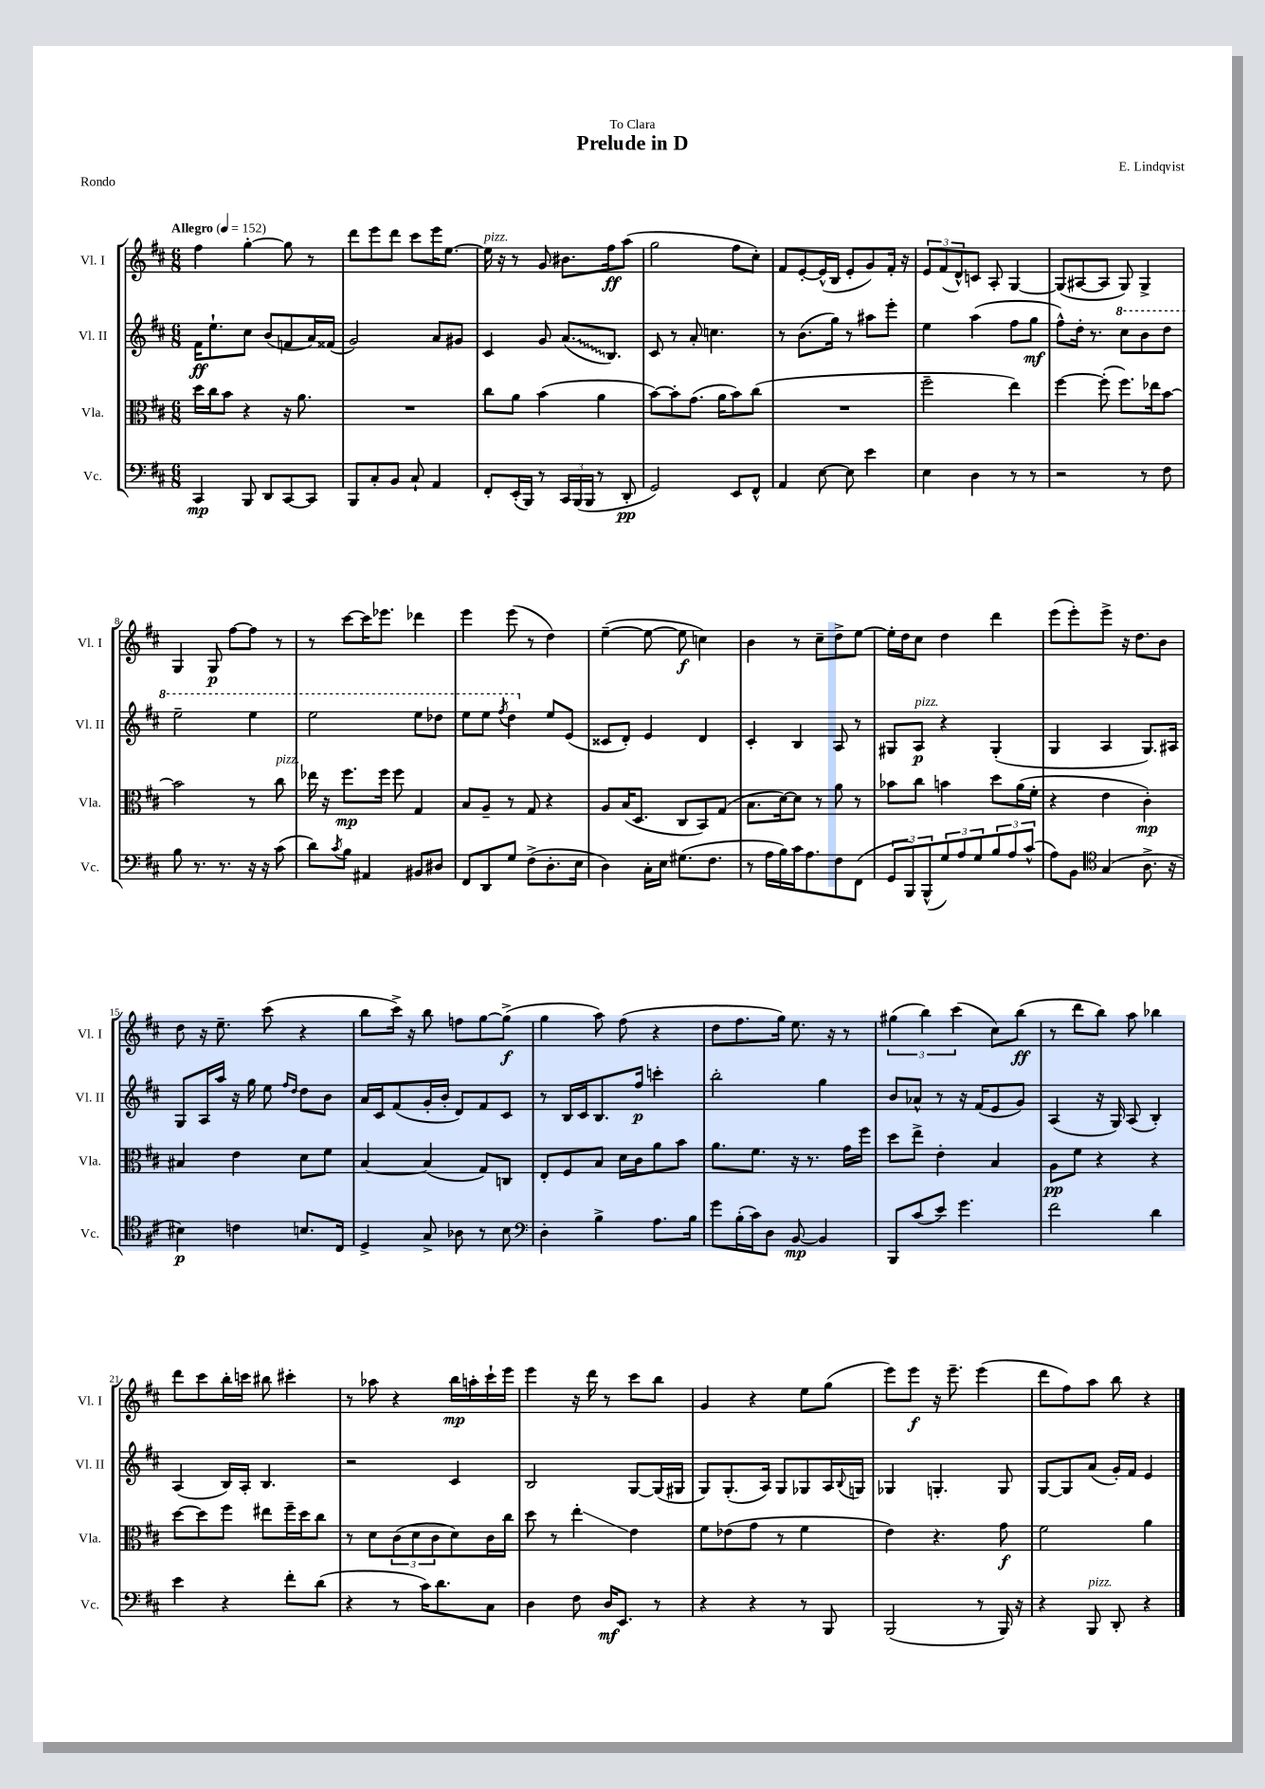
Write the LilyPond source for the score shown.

\header { title = "Prelude in D" composer = "E. Lindqvist" dedication = "To Clara" piece = "Rondo" }
<<
\new StaffGroup <<
\new Staff = "s0" \with { instrumentName = "Vl. I" shortInstrumentName = "Vl. I" } {
    \clef treble \key d \major \numericTimeSignature \time 6/8 \tempo "Allegro" 4 = 152
    fis''4 g''4~-. g''8 r8 |
    d'''8 e'''8 d'''8 cis'''8 e'''16 e''8.~ |
    e''16^\markup { \italic "pizz." } r16 r8 g'8 bis'8. fis''16\ff a''8( |
    g''2 fis''8 cis''8-.) |
    fis'8 e'8~-. e'16-^( b16 e'8-. g'8) fis'16-. r16 |
    \tuplet 3/2 { e'8 fis'8( d'8-^) } c'8 a8-. g4~ |
    g8( ais8~ ais8 g8) g4-> |
    g4 g8\p fis''8~ fis''8 r8 |
    r8 cis'''8~ cis'''16 ees'''8. des'''4 |
    e'''4 e'''8( r8 d''4) |
    e''4~--( e''8~ e''8\f c''4) |
    b'4 r8 cis''8-- d''8-> e''8~ |
    e''16-. d''16 cis''8 d''4 d'''4 |
    e'''8( e'''8-.) e'''8-> r16 d''8. b'8 |
    d''8 r16 e''8.-- cis'''8( r4 |
    b''8 cis'''16->) r16 b''8 f''8 g''8~ g''8->\f( |
    g''4 a''8) fis''8( r4 |
    d''8 fis''8. g''16) e''8. r16 r8 |
    \tuplet 3/2 { gis''4( b''4) cis'''4( } cis''8) b''8\ff( |
    r8 d'''8 b''8) a''8 bes''4 |
    d'''8 cis'''8 b''16-. c'''16 bis''8 cis'''4-. |
    r8 aes''8 r4 b''16\mp a''16-. cis'''16-! e'''16 |
    e'''4 r16 d'''16 r8 cis'''8 b''8 |
    g'4 r4 e''8 g''8( |
    e'''8) e'''8\f r16 e'''8.-- e'''4( |
    d'''8 fis''8) a''8 b''8 r4 \bar "|." |
}
\new Staff = "s1" \with { instrumentName = "Vl. II" shortInstrumentName = "Vl. II" } {
    \clef treble \key d \major \numericTimeSignature \time 6/8
    fis'16\ff e''8.-! cis''8 b'8( f'8 a'16) fisis'16( |
    g'2) a'8 gis'8 |
    cis'4 g'8 \once \override Glissando.style = #'zigzag a'8.\glissando( b8.) |
    cis'8 r8 a'8-. c''4. |
    r8 b'8.( g''16) r8 ais''8 e'''8-. |
    e''4 a''4( fis''8 g''8\mf |
    fis''8-^) d''16-. r8. \ottava #1 cis'''8 b''8 d'''8 |
    e'''2-- e'''4 |
    e'''2 e'''8 des'''8 |
    e'''8 e'''8 \acciaccatura { fis'''8 } d'''4 \ottava #0 e''8 e'8( |
    cisis'8 d'8-.) e'4 d'4 |
    cis'4-. b4 a8 r8 |
    gis8 a8\p^\markup { \italic "pizz." } r4 gis4-.( |
    g4 a4 g8.) ais16 |
    g8 a16 a''16 r16 g''16 e''8 \grace { fis''16 d''16 } d''8 b'8 |
    a'16 cis'16 fis'8( g'16-. b'16-. d'8) fis'8 cis'8 |
    r8 b16 cis'16 b8. fis''16\p c'''4-. |
    b''2-. g''4 |
    b'8 aes'8-^ r8 r16 fis'16( e'8 g'8) |
    a4( r16 g16) a8( b4-.) |
    a4( b16) a16-. b4. |
    r2 cis'4 |
    b2 g8~ g16( gis16 |
    g8) g8.-.( a16) g8 ges8 a16 \appoggiatura { b8 } g16 |
    ges4 g4.-. g8 |
    g8~ g8 a'8( g'16-.) fis'16 e'4 \bar "|." |
}
\new Staff = "s2" \with { instrumentName = "Vla." shortInstrumentName = "Vla." } {
    \clef alto \key d \major \numericTimeSignature \time 6/8
    d''16 cis''16 b'8 r4 r16 a'8. |
    R2. |
    cis''8 a'8 b'4( a'4 |
    b'8~) b'8-. g'8.( a'16 b'8) cis''8( |
    R2. |
    fis''2-- e''4) |
    fis''4~ fis''8-.( fis''8.) ees''16 b'8~ |
    b'2 r8 cis''8^\markup { \italic "pizz." } |
    ees''16 r16 fis''8.\mp fis''16 fis''8 g4 |
    b8 a8-- r8 g8 r4 |
    a8 b16( d8. cis8 b,8) g8( |
    b8. d'16~) d'8 r8 a'8 r8 |
    bes'8 cis''8 b'4 d''8 a'16( fis'16-. |
    r4 e'4 cis'4-.\mp) |
    bis4 e'4 d'8 fis'8 |
    b4~ b4( g8) c8 |
    e8-. fis8 b8 d'16 cis'16 a'8 b'8 |
    a'8. fis'8. r16 r8. g'16 fis''16 |
    d''8 e''8-> e'4-. b4 |
    a8\pp fis'8 r4 r4 |
    d''8~ d''8 fis''8 eis''8 fis''16-- d''16 cis''8 |
    r8 d'8 \tuplet 3/2 { cis'8( d'8 cis'8 } d'8) cis'16 cis''16 |
    d''8 r8 e''4-.\glissando e'4 |
    fis'8 ees'8( g'8 r8 fis'4 |
    e'4) r4. g'8\f |
    fis'2 a'4 \bar "|." |
}
\new Staff = "s3" \with { instrumentName = "Vc." shortInstrumentName = "Vc." } {
    \clef bass \key d \major \numericTimeSignature \time 6/8
    cis,4\mp b,,8 d,8 cis,8~ cis,8 |
    b,,8 cis8-. b,8 cis8-! a,4 |
    fis,8-. e,16-.( b,,16) r8 \tuplet 3/2 { cis,16 b,,16( b,,16 } r8 d,8-.\pp |
    g,2) e,8 fis,8-^ |
    a,4 e8~ e8 e'4 |
    e4 d4 r8 r8 |
    r2 r8 fis8 |
    b8 r8. r8. r16 r16 cis'8( |
    d'8) \acciaccatura { cis'8 } b8 ais,4 bis,8 dis8 |
    fis,8 d,8 g8 fis8->( d8.-. e16 |
    d4) cis16-. e16 gis8.( fis8. |
    r8 a16 b16) cis'16 a8. fis8 fis,8( |
    \tuplet 3/2 { g,8 b,,8) b,,8-^( } \tuplet 3/2 { g8) a8 g8 } \tuplet 3/2 { b8 a8 cis'8-^( } |
    a8) b,8 \clef tenor g4( a8.-> r16 |
    bis4\p) c'4 b8. cis16 |
    d4-> g8-> aes8 r8 b8 |
    \clef bass d4-. b4-> a8. b16 |
    g'8 b16-.( cis'16) d8 b,8~\mp b,4 |
    b,,8 cis'8( e'8) g'4. |
    fis'2 d'4 |
    e'4 r4 fis'8-. d'8( |
    r4 r8 cis'16) d'8. cis8 |
    d4 fis8 d16\mf e,8. r8 |
    r4 r4 r8 b,,8 |
    b,,2( r8 b,,16) r16 |
    r4 b,,8^\markup { \italic "pizz." } d,8-. r4 \bar "|." |
}
>>
>>
